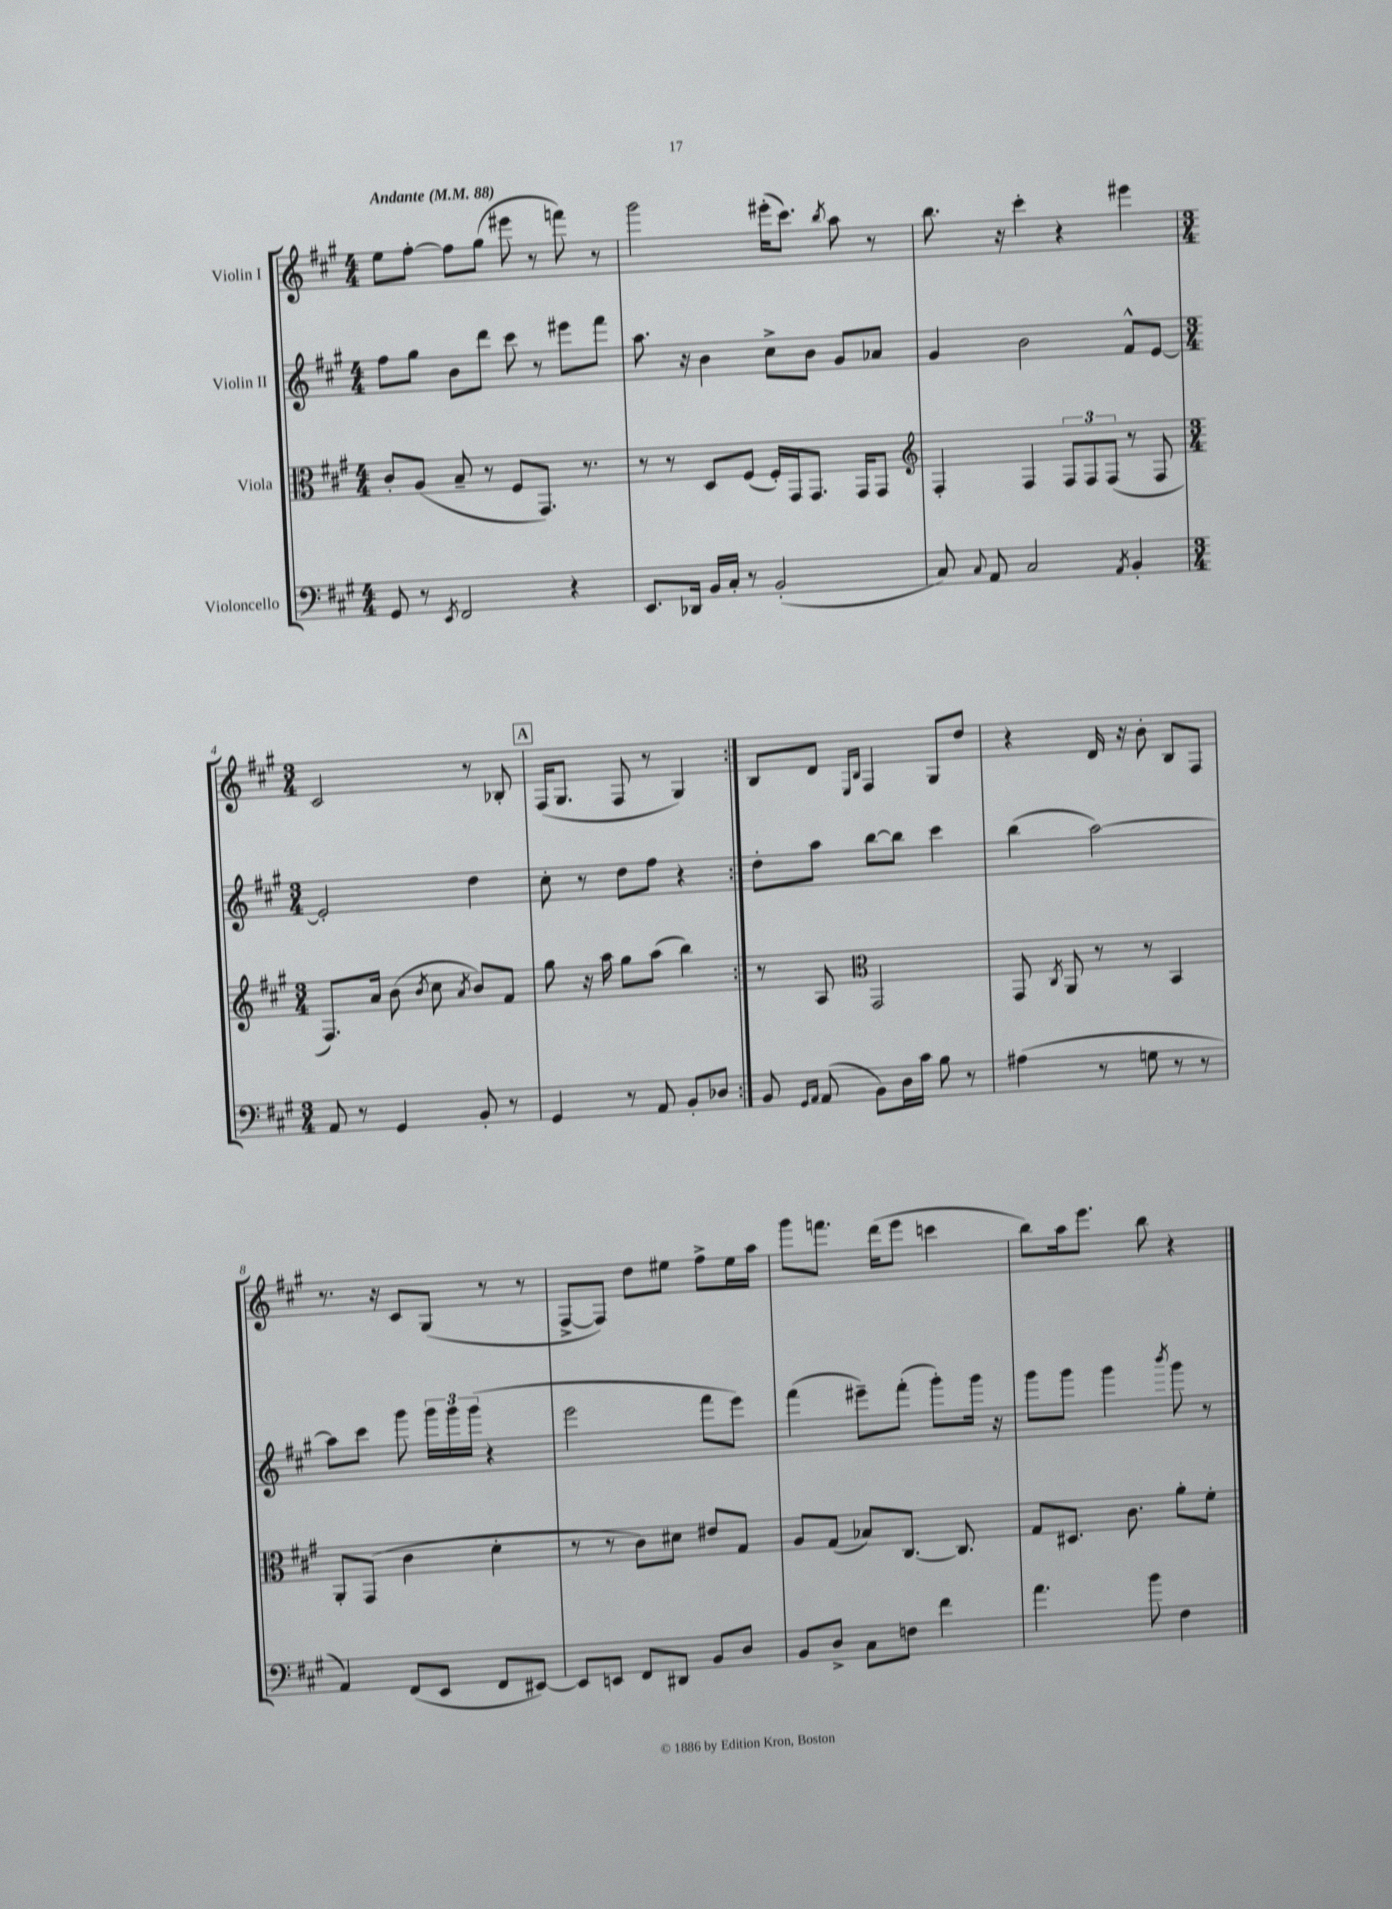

**kern	**kern	**kern	**kern
*staff4	*staff3	*staff2	*staff1
*clefF4	*clefC3	*clefG2	*clefG2
*k[f#c#g#]	*k[f#c#g#]	*k[f#c#g#]	*k[f#c#g#]
*M4/4	*M4/4	*M4/4	*M4/4
*MM88	*MM88	*MM88	*MM88
8GG#	8c#'	8ff#	8ee
8r	(8A	8gg#	[8ff#'
8qEE	.	.	.
2FF#	8B~	8b	8ff#]
.	8r	8ddd	(8gg#
.	8F#	8ccc#	8eee#
.	8.GG#)	8r	8r
4r	.	8eee#	8fff)
.	8.r	.	.
.	.	8fff#	8r
=	=	=	=
8.EE	8r	8.aa	2ggg#
.	8r	.	.
16DD-	.	16r	.
16BB	8D	4b	.
16C#'	.	.	.
8r	(8F#	.	.
(2BB'	16F#')	8cc#^	(16eee#'
.	16GG#	.	8.ccc#)
.	8.GG#	8b	.
.	.	.	8qbb
.	.	8g#	8aa
.	16GG#	.	.
.	8GG#	8a-	8r
=	=	=	=
*	*clefG2	*	*
8C#)	4F#'	4g#	8.bb
8qqC#	.	.	.
8AA	.	.	.
.	.	.	16r
2C#	4F#	2b	4ccc#'
.	12F#	.	4r
.	12F#	.	.
.	(12F#	.	.
8qAA	.	.	.
4BB'	8r	8f#^^	4eee#
.	8F#	[8e	.
=	=	=	=
*M3/4	*M3/4	*M3/4	*M3/4
8AA	8.F#)	2e']	2c#
8r	.	.	.
.	16a	.	.
4GG#	(8b	.	.
.	8qb	.	.
.	8cc#	.	.
.	8qa	.	.
8BB'	8b)	4dd	8r
8r	8f#	.	8B-'
=	=	=	=
4GG#	8gg#	8cc#'	(16F#
.	.	.	8.G#
.	16r	8r	.
.	16aa	.	.
8r	8gg#	8dd	8F#
8AA	(8aa	8ff#	8r
8BB'	4bb)	4r	4G#)
8D-	.	.	.
=:|!	=:|!	=:|!	=:|!
8BB	8r	8dd'	8B
16qqGG#	.	.	.
16qqAA	.	.	.
(8AA	8A	8aa	8d
*	*clefC3	*	*
.	.	.	16qqE
.	.	.	16qqB
8BB)	2GG#	[8bb	4F#
16D	.	8bb]	.
16c#	.	.	.
8B	.	4ccc#	8G#
8r	.	.	8dd
=	=	=	=
(4A#	8GG#	(4bb	4r
.	8qC#	.	.
.	8AA	.	.
8r	8r	[2aa)	16d
.	.	.	16r
8G	8r	.	8b'
8r	4BB	.	8B
8r	.	.	8F#
=	=	=	=
4AA)	8AA'	8aa]	8.r
.	(8GG#	8ccc#	.
.	.	.	16r
(8FF#	4c#	8ggg#	8c#
8EE	.	24ggg#	(8G#
.	.	24ggg#	.
.	.	(24ggg#	.
8FF#	4d'	4r	8r
[8EE#)	.	.	8r
=	=	=	=
8EE#]	8r	2eee	[8F#^
8EE	8r	.	8F#])
8FF#	8c#)	.	8dd
8DD#	8d#	.	8ee#
8BB	8e#	8fff#	8ff#^
8D	8G#	8eee)	16ee#
.	.	.	16aa
=	=	=	=
8BB	8A	(4fff#	8ggg#
8D^	(8G#	.	8.fff
8C#	8B-)	8eee#~)	.
.	.	.	(16ddd
8F	[8.C#	(8fff#'	8eee
4f#	.	8ggg#')	4ccc
.	8.C#]	.	.
.	.	16ggg#	.
.	.	16r	.
=	=	=	=
4.a	8G#	8ggg#	8bb)
.	8.D#	8ggg#	16aa
.	.	.	8.eee
.	.	4ggg#	.
.	8.c#	.	.
8b	.	.	8bb
.	.	8qbbb	.
4F#	8a'	8ggg#	4r
.	8f#'	8r	.
==	==	==	==
*-	*-	*-	*-
